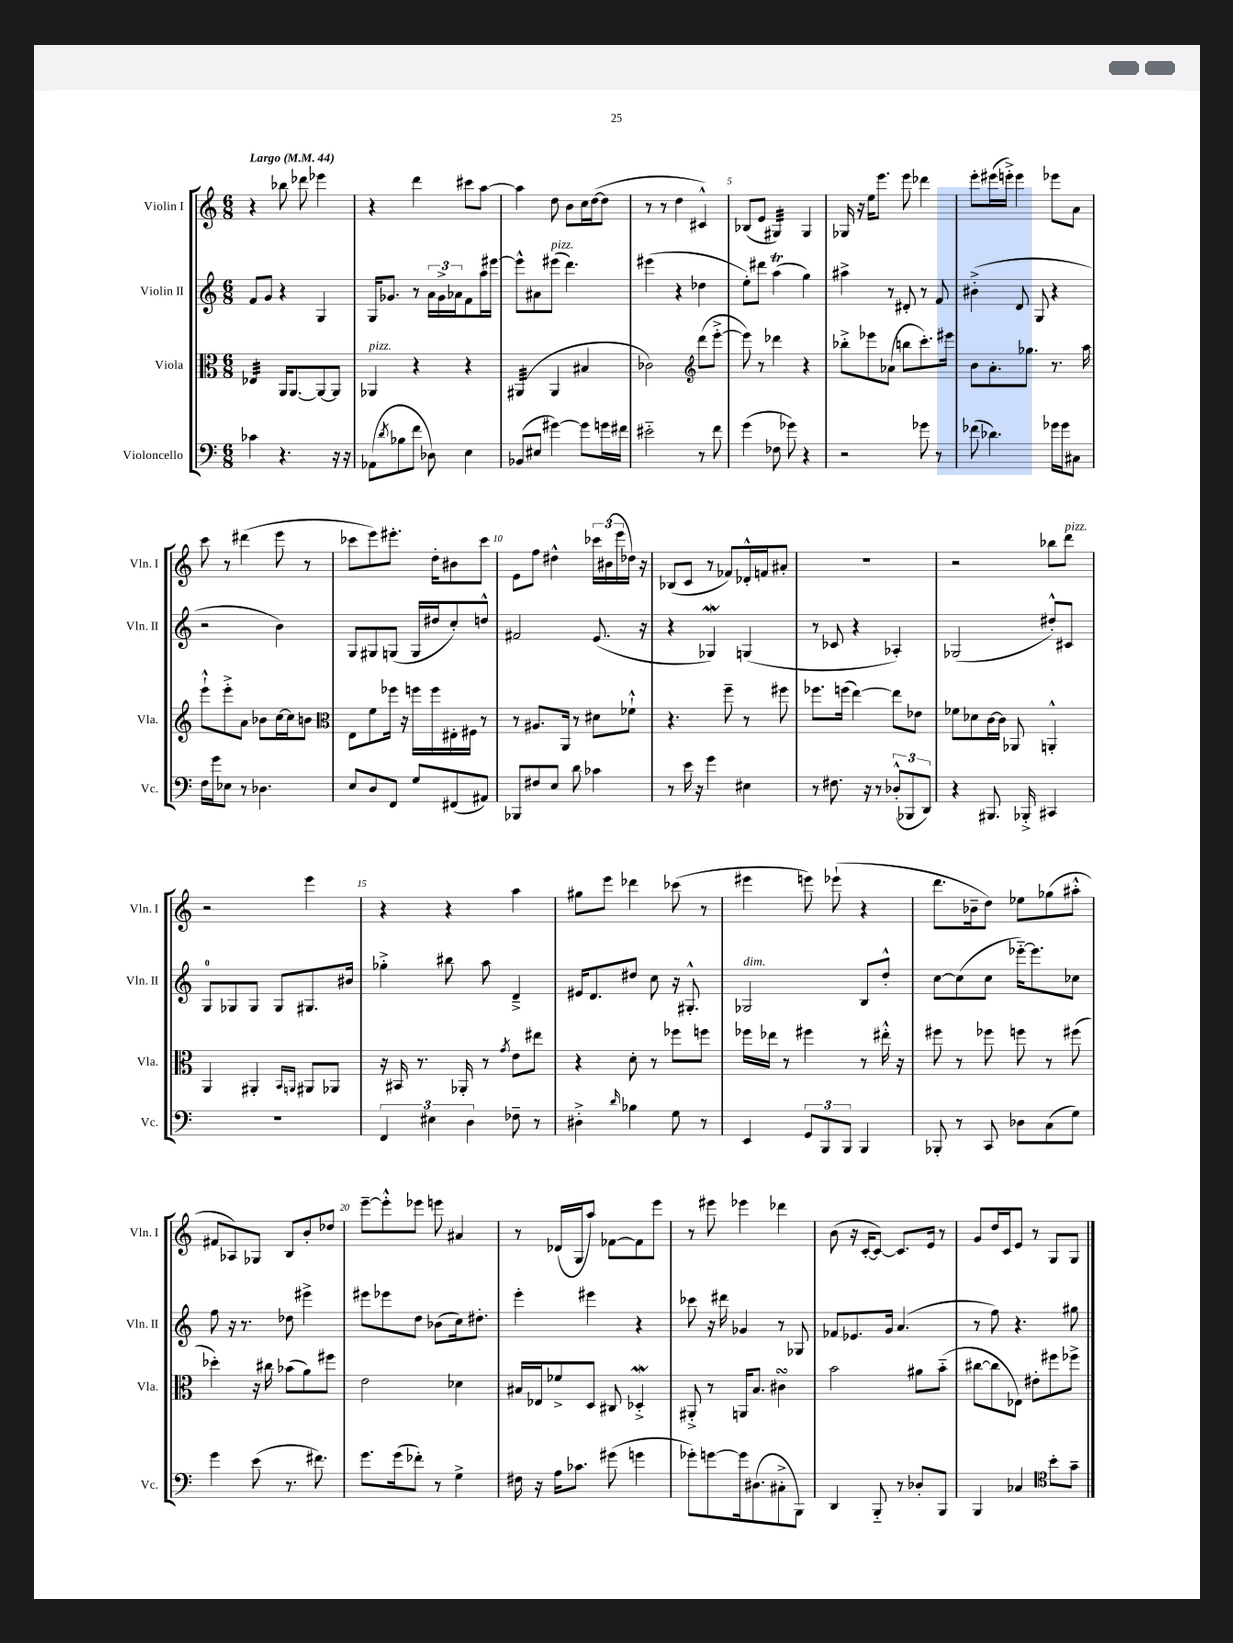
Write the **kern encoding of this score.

**kern	**kern	**kern	**kern
*staff4	*staff3	*staff2	*staff1
*clefF4	*clefC3	*clefG2	*clefG2
*k[]	*k[]	*k[]	*k[]
*M6/8	*M6/8	*M6/8	*M6/8
*MM44	*MM44	*MM44	*MM44
4c-	4E-	8f	4r
.	.	8g	.
4.r	16AA	4r	8bb-
.	[8.AA	.	.
.	.	.	8ddd-
.	8AA_	4G	4eee-
16r	8AA]	.	.
16r	.	.	.
=	=	=	=
(8AA-	4AA-	16G	4r
.	.	8.g-	.
8qd	.	.	.
8B-	.	.	.
8f	4r	8r	4ddd
8D-)	.	24a	.
.	.	24g-^	.
.	.	24a-	.
4E	4r	8f	8ccc#
.	.	16aa	[8aa
.	.	[16eee#	.
=	=	=	=
(8BB-	(4AA#	8eee#^^]	4aa]
8E#	.	8a#	.
[4g#)	4AA#	(8eee#	8dd
.	.	4.ddd)	8b
8g#]	4B#	.	16cc
.	.	.	([16dd
16g	.	.	8dd]
16f#	.	.	.
=	=	=	=
2e#'~	2c-)	(4eee#	8r
.	.	.	8r
.	.	4r	4dd
*	*clefG2	*	*
8r	(8ddd	4dd-	4c#^^)
8f	[8eee'^	.	.
=	=	=	=
(4g	8eee])	8ee')	(8B-
.	8r	8ddd#	8e
8F-	4ddd-	(4aa	4G#)
8g-)	.	.	.
4r	4r	4gg)	4G#
=	=	=	=
2r	8bb-'^	4aa#^	16G-
.	.	.	16r
.	8eee-	.	16ee
.	.	.	8.eee
.	(8a-	8r	.
.	8bb	8d#'	8eee
8g-	8.ccc')	8r	4ddd-
8r	.	8f	.
.	16eee#	.	.
=	=	=	=
(8f-	8b	(4b#'^	8eee'
4.d-)	8.a'	.	(16eee#
.	.	.	16eee'^)
.	.	8d	4eee
.	8.gg-	.	.
.	.	8G	.
16g-	8.r	4r	8eee-
16g-	.	.	.
8C#	.	.	8a
.	16aa	.	.
=	=	=	=
16F	8eee`^^	2r	8ccc
16g	.	.	.
8E-	8eee'^	.	8r
8r	8a	.	(4ddd#
4.D-	8b-	.	.
.	[16cc	4b)	8eee
.	16cc]	.	.
.	8b	.	8r
=	=	=	=
*	*clefC3	*	*
8E	8E	8G	8ccc-
8D	8f	8G#	8eee)
8FF	16ff-	(8G	8.eee#'
.	16r	.	.
8G	16ff	16G	.
.	16ff	16dd#	16dd'
(8FF#	16E#'	8cc')	8b#
.	16F#	.	.
8AA#)	8r	8dd^^	8ccc-
=	=	=	=
8BBB-	8r	2f#	8e
8F#	8.A#	.	8ff
8E	.	.	4dd#^^
.	16AA	.	.
8d	8r	.	.
4c-	8d#	(8.e	24ccc-
.	.	.	(24b#
.	.	.	24eee
.	8f-`^^	.	16dd-)
.	.	16r	16r
=	=	=	=
8r	4.r	4r	(8B-
16e	.	.	8c
16r	.	.	.
4g	.	4G-)	8r
.	8ff~	.	8f-)
4E#	8r	(4G	16d-'^^
.	.	.	16f
.	8ff#	.	8a#'
=	=	=	=
8r	8.ff-	8r	2.r
8.F#	.	8c-	.
.	(16ff	.	.
.	[4ee)	4r	.
16r	.	.	.
8r	.	.	.
(12D-'^^	8ee]	4A-')	.
12BBB-	.	.	.
.	8e-	.	.
12DD)	.	.	.
=	=	=	=
4r	8f-	(2G-	2r
.	8d-	.	.
8.BBB#	[16c	.	.
.	16c]	.	.
.	8AA-	.	.
16BBB-'^	.	.	.
4CC#	4AA'^^	8dd#'^^)	8bb-
.	.	8c#	8ddd
=	=	=	=
2.r	4AA	8G	2r
.	.	8G-	.
.	4AA#'	8G-	.
.	.	8G-	.
.	16qqBB	.	.
.	16qqAA	.	.
.	8AA#	8.G#	4eee
.	8AA-	.	.
.	.	16b#	.
=	=	=	=
6FF	16r	4gg-'^	4r
.	16BB#	.	.
.	8.r	.	.
6E#	.	.	.
.	.	8bb#	4r
.	16AA-'	.	.
6D	.	.	.
.	8r	8aa	.
.	8qg	.	.
8F-~	8e	4d~^	4aa
8r	8ee#	.	.
=	=	=	=
4D#'^	4r	16e#	8gg#
.	.	8.d	.
.	.	.	8eee
16qqd	.	.	.
4B-	8d'	8dd#	4ddd-
.	8r	8cc	.
8G	8ff-	16r	(8ccc-
.	.	8.G#'^^	.
8r	8ff	.	8r
=	=	=	=
4EE	16ff-	2G-	4eee#
.	16ee-	.	.
.	8r	.	.
12GG	4ff#	.	8eee)
12BBB	.	.	.
.	.	.	(8eee-`
12BBB	.	.	.
4BBB	8r	8B	4r
.	16ee#'^^	8dd'^^	.
.	16r	.	.
=	=	=	=
8BBB-'	8ff#	[8cc	8.ddd
8r	8r	(8cc]	.
.	.	.	16b-~
8CC	8ff-	8cc	8dd)
8D-	8ff	[16eee-'~)	8ee-
.	.	8.eee-]	.
(8C	8r	.	(8gg-
8G)	(8ff#	8cc-	8aa#'^^
=	=	=	=
4g	4dd-')	8ff	8f#
.	.	16r	8A-)
.	.	8.r	.
(8e	16r	.	8G-
.	16cc#	.	.
8.r	(8b-	8dd-	8B
.	8a)	4eee#^	8b'
8.f#)	.	.	.
.	8ff#	.	8dd-
=	=	=	=
8.g	2e	8eee#	[8eee~
.	.	8eee-	8eee'^^]
(16g	.	.	.
8f-')	.	8dd	8eee-
8r	.	(8b-	8eee
4G^	4d-	16cc)	4a#
.	.	8.dd#'	.
=	=	=	=
16F#	16B#	4eee'	8r
16r	16E-	.	.
16A	8f-^	.	(16d-
8.c-	.	.	16G
.	8D	4eee#	8aa)
(8g#	8C#	.	[8f-
4g	4D-'^	4r	8f-]
.	.	.	8eee
=	=	=	=
8g-')	8AA#'^	8ccc-	8r
[8g	8r	16r	8eee#
.	.	16ddd#	.
16g]	16AA	4g-	4eee-
(8.D#	8.B	.	.
8C#'^	4c#	8r	4ddd-
8BBB)	.	8G-	.
=	=	=	=
4DD	2b	8f-	(8b
.	.	8.e-	16r
.	.	.	[16c'
8BBB'~	.	.	8c_)
.	.	16g	.
8r	.	(4.a	8.c]
8D-'	8a#	.	.
.	.	.	16e
8BBB	(8b'~	.	8r
=	=	=	=
4BBB	[8cc#	8r	8g
.	8cc#]	8ff)	16dd
.	.	.	16c
4C-	8E-)	4.r	8e
.	8e#'	.	8r
*clefC4	*	*	*
8b'	8ff#	.	8G
8g~	8ff-^	8gg#	8G
==	==	==	==
*-	*-	*-	*-
